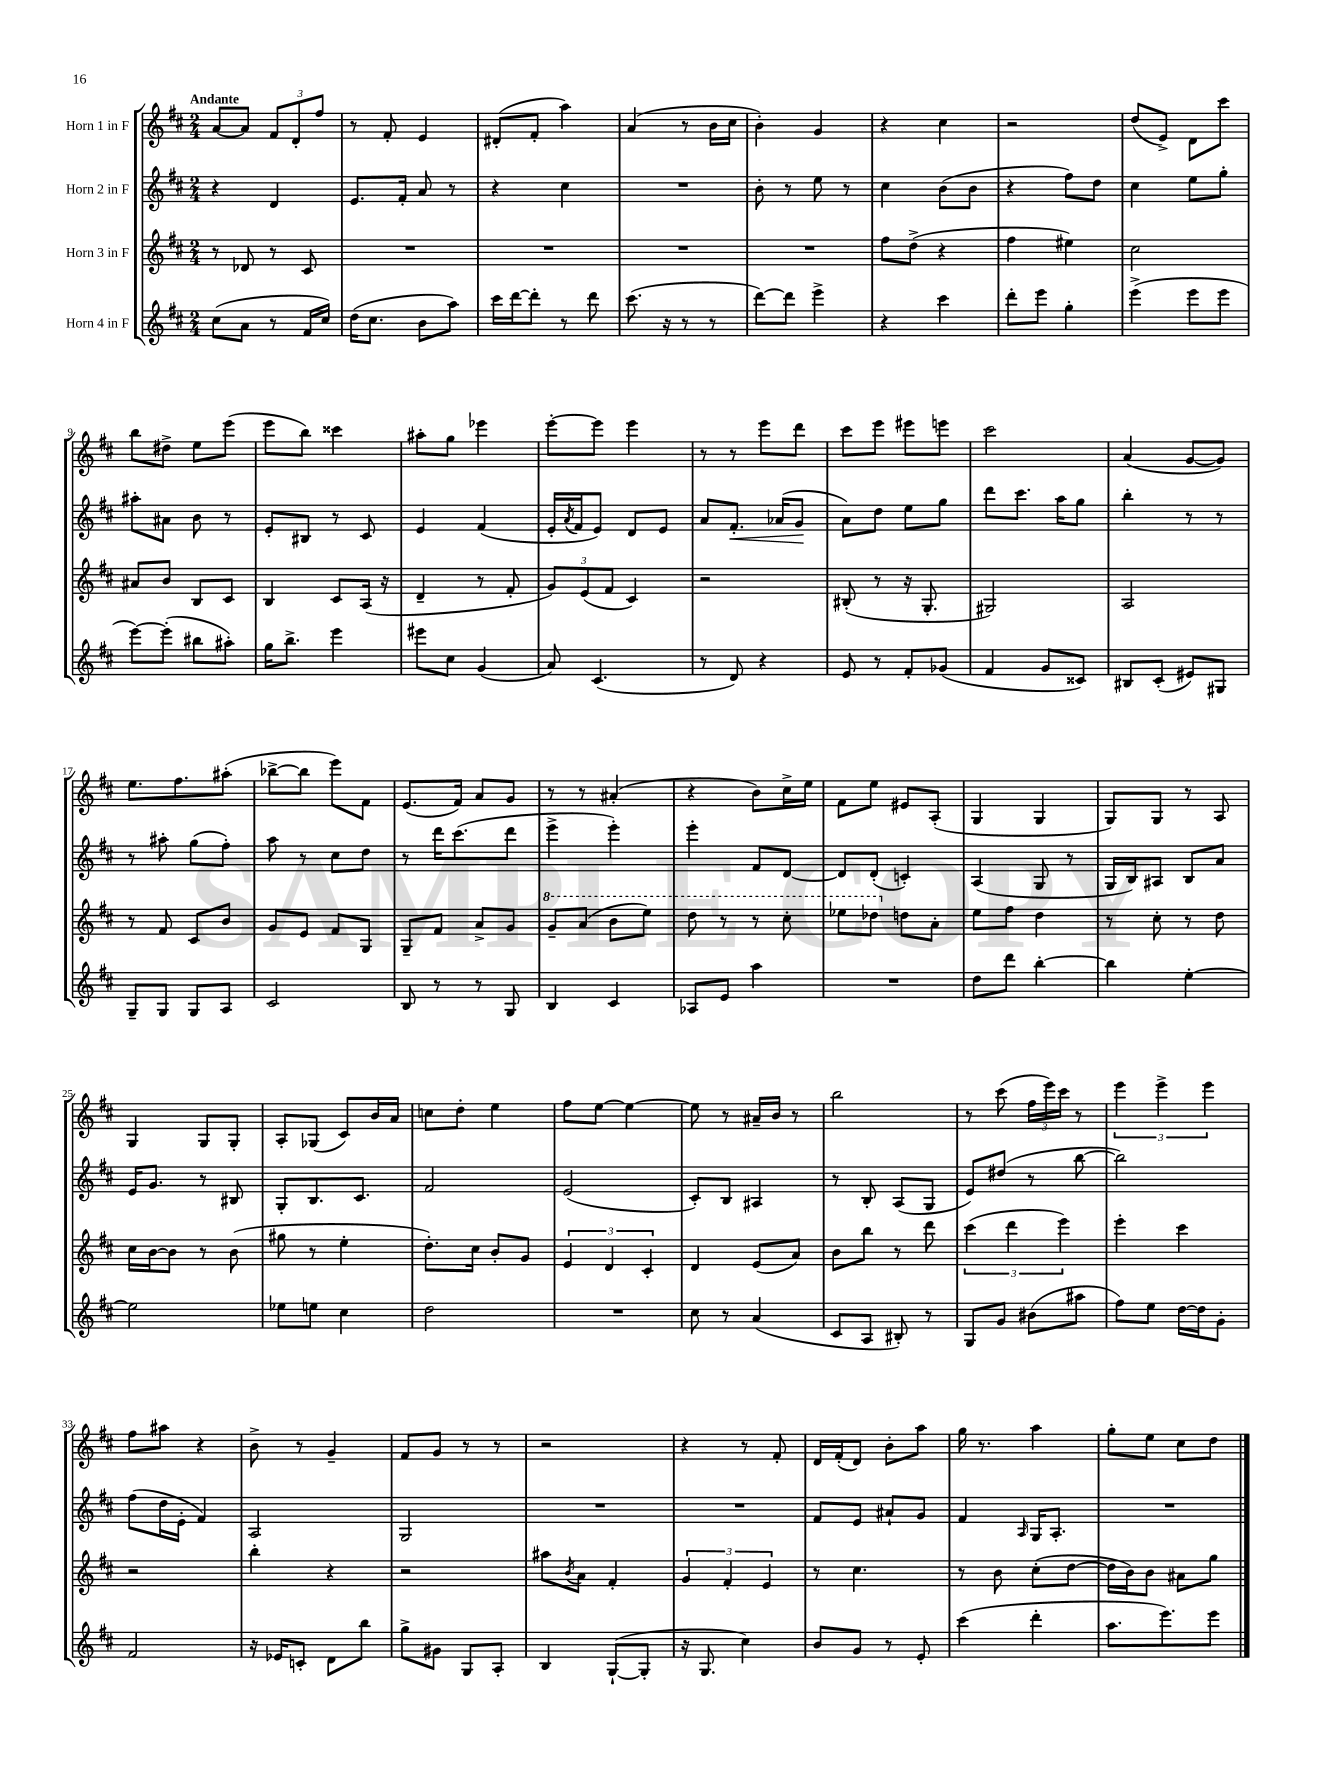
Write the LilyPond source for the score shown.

<<
\new StaffGroup <<
\new Staff = "s0" \with { instrumentName = "Horn 1 in F" } {
    \clef treble \key d \major \numericTimeSignature \time 2/4 \tempo "Andante"
    a'8~ a'8 \tuplet 3/2 { fis'8 d'8-. fis''8 } |
    r8 fis'8-. e'4 |
    dis'8-.( fis'8-. a''4) |
    a'4( r8 b'16 cis''16 |
    b'4-.) g'4 |
    r4 cis''4 |
    r2 |
    d''8( e'8->) d'8 cis'''8 |
    b''8 dis''8-> e''8 e'''8( |
    e'''8 b''8) cisis'''4 |
    ais''8-. g''8 ees'''4 |
    e'''8~-. e'''8 e'''4 |
    r8 r8 e'''8 d'''8 |
    cis'''8 e'''8 eis'''8 e'''8 |
    cis'''2 |
    a'4( g'8~ g'8) |
    e''8. fis''8. ais''8-.( |
    bes''8~-> bes''8 e'''8) fis'8 |
    e'8.( fis'16) a'8 g'8 |
    r8 r8 ais'4-.( |
    r4 b'8) cis''16-> e''16 |
    fis'8 e''8 eis'8 a8-.( |
    g4 g4 |
    g8) g8 r8 a8 |
    g4 g8 g8-. |
    a8-. ges8( cis'8) b'16 a'16 |
    c''8 d''8-. e''4 |
    fis''8 e''8~ e''4~ |
    e''8 r8 ais'16-- b'16 r8 |
    b''2 |
    r8 cis'''8( \tuplet 3/2 { fis''16 e'''16) cis'''16 } r8 |
    \tuplet 3/2 { e'''4 e'''4-> e'''4 } |
    fis''8 ais''8 r4 |
    b'8-> r8 g'4-- |
    fis'8 g'8 r8 r8 |
    r2 |
    r4 r8 fis'8-. |
    d'16 fis'16-.( d'8) b'8-. a''8 |
    g''16 r8. a''4 |
    g''8-. e''8 cis''8 d''8 \bar "|." |
}
\new Staff = "s1" \with { instrumentName = "Horn 2 in F" } {
    \clef treble \key d \major \numericTimeSignature \time 2/4
    r4 d'4 |
    e'8. fis'16-. a'8 r8 |
    r4 cis''4 |
    R2 |
    b'8-. r8 e''8 r8 |
    cis''4 b'8( b'8 |
    r4 fis''8) d''8 |
    cis''4 e''8 g''8-. |
    ais''8-. ais'8 b'8 r8 |
    e'8-. bis8 r8 cis'8 |
    e'4 fis'4( |
    e'16-. \acciaccatura { a'8 } fis'16 e'8) d'8 e'8 |
    a'8 fis'8.-.\< aes'16( g'8\! |
    a'8) d''8 e''8 g''8 |
    d'''8 cis'''8. a''16 g''8 |
    b''4-. r8 r8 |
    r8 ais''8-. g''8( fis''8-.) |
    a''8 r8 cis''8 d''8 |
    r8 d'''16 cis'''8.( d'''8 |
    e'''4-> e'''4-.) |
    e'''4-. fis'8 d'8~ |
    d'8 d'8-.( c'4-.) |
    a4( g8 r8 |
    g16 b16) ais8 b8 a'8 |
    e'16 g'8. r8 bis8 |
    g8-. b8. cis'8. |
    fis'2 |
    e'2( |
    cis'8-.) b8 ais4 |
    r8 b8-. a8( g8 |
    e'8) dis''8( r8 b''8~ |
    b''2) |
    fis''8( d''16 e'16-. fis'4) |
    a2 |
    g2 |
    R2 |
    R2 |
    fis'8 e'8 ais'8-! g'8 |
    fis'4 \grace { a16 } g16 a8.-. |
    R2 \bar "|." |
}
\new Staff = "s2" \with { instrumentName = "Horn 3 in F" } {
    \clef treble \key d \major \numericTimeSignature \time 2/4
    r8 des'8 r8 cis'8 |
    R2 |
    R2 |
    R2 |
    R2 |
    fis''8 d''8->( r4 |
    fis''4 eis''4) |
    cis''2 |
    ais'8 b'8 b8 cis'8 |
    b4 cis'8 a16( r16 |
    d'4-- r8 fis'8-. |
    \tuplet 3/2 { g'8) e'8( fis'8 } cis'4) |
    r2 |
    bis8-.( r8 r16 g8.-. |
    gis2) |
    a2 |
    r8 fis'8 cis'8 b'8 |
    g'8 e'8 fis'8 g8 |
    g8-- fis'8 a'8-> g'8 |
    \ottava #1 g''8-- a''8( b''8 e'''8) |
    d'''8 r8 r8 cis'''8-. |
    ees'''8 des'''8 \ottava #0 d''!8 a'8-. |
    e''8 fis''8 d''4 |
    r8 cis''8-. r8 d''8 |
    cis''16 b'16~ b'8 r8 b'8( |
    gis''8 r8 e''4-. |
    d''8.-.) cis''16 b'8-. g'8 |
    \tuplet 3/2 { e'4 d'4 cis'4-. } |
    d'4 e'8( a'8) |
    b'8 b''8 r8 d'''8 |
    \tuplet 3/2 { cis'''4( d'''4 e'''4) } |
    e'''4-. cis'''4 |
    r2 |
    b''4-. r4 |
    r2 |
    ais''8 \acciaccatura { b'8 } a'8 fis'4-. |
    \tuplet 3/2 { g'4 fis'4-. e'4 } |
    r8 cis''4. |
    r8 b'8 cis''8-.( d''8~ |
    d''16 b'16) b'8 ais'8 g''8 \bar "|." |
}
\new Staff = "s3" \with { instrumentName = "Horn 4 in F" } {
    \clef treble \key d \major \numericTimeSignature \time 2/4
    cis''8( a'8 r8 fis'16 cis''16) |
    d''16( cis''8. b'8 a''8) |
    cis'''16 d'''16~ d'''8-. r8 d'''8 |
    cis'''8.( r16 r8 r8 |
    d'''8~) d'''8 e'''4-> |
    r4 cis'''4 |
    d'''8-. e'''8 g''4-. |
    e'''4->( e'''8 e'''8 |
    e'''8~) e'''8-.( bis''8 ais''8-.) |
    g''16 b''8.-> e'''4 |
    eis'''8 cis''8 g'4( |
    a'8) cis'4.( |
    r8 d'8) r4 |
    e'8 r8 fis'8-. ges'8( |
    fis'4 g'8 cisis'8) |
    bis8 cis'8-.( eis'8) gis8 |
    g8-- g8 g8 a8 |
    cis'2 |
    b8 r8 r8 g8 |
    b4 cis'4 |
    aes8 e'8 a''4 |
    R2 |
    d''8 d'''8 b''4~-. |
    b''4 e''4~-. |
    e''2 |
    ees''8 e''8 cis''4 |
    d''2 |
    R2 |
    cis''8 r8 a'4( |
    cis'8 a8 bis8-.) r8 |
    g8 g'8 bis'8( ais''8 |
    fis''8) e''8 d''16~ d''16 g'8-. |
    fis'2 |
    r16 ees'16 c'8-. d'8 b''8 |
    g''8-> gis'8 g8 a8-. |
    b4 g8~-!( g8-. |
    r16 g8. cis''4) |
    b'8 g'8 r8 e'8-. |
    cis'''4( d'''4-. |
    a''8. e'''8.) e'''8 \bar "|." |
}
>>
>>
